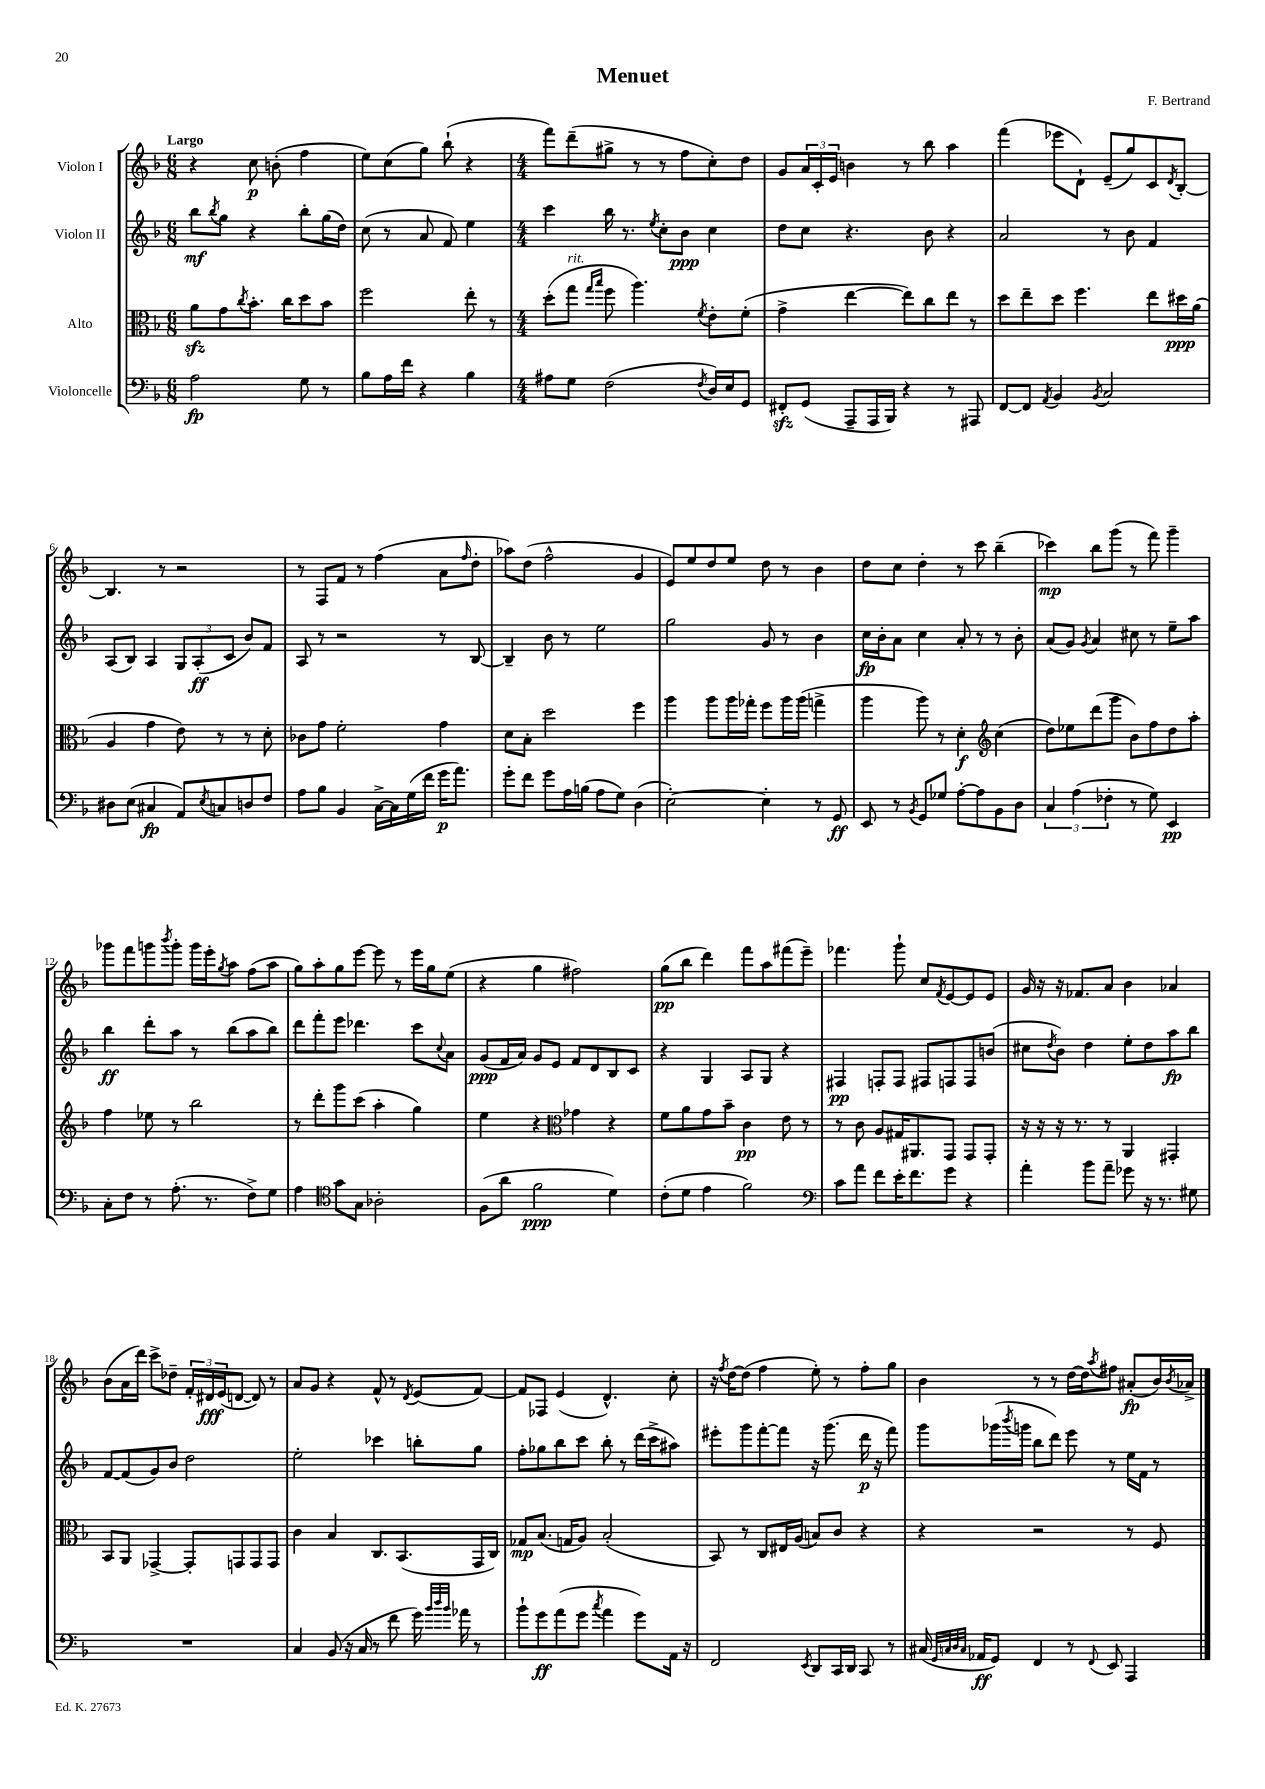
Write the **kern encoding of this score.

**kern	**kern	**kern	**kern
*staff4	*staff3	*staff2	*staff1
*clefF4	*clefC3	*clefG2	*clefG2
*k[b-]	*k[b-]	*k[b-]	*k[b-]
*M6/8	*M6/8	*M6/8	*M6/8
2A	8a	8bb-	4r
.	.	8qbb-	.
.	8g	8gg	.
.	8qcc	.	.
.	8.b-'	4r	8cc
.	.	.	(8b'
.	16cc	.	.
8G	8dd	8bb-'	4ff
8r	8b-	(16gg	.
.	.	16dd)	.
=	=	=	=
8B-	2ff	(8cc	8ee)
16A	.	8r	(8cc
16f	.	.	.
4r	.	8a	8gg)
.	.	8f)	(8bb-`
4B-	8ee'	4ee	4r
.	8r	.	.
=	=	=	=
*M4/4	*M4/4	*M4/4	*M4/4
8A#	(8dd'	4ccc	8fff)
8G	8gg	.	(8ddd~
.	16qqgg	.	.
.	16qqbb-	.	.
(2F	8ff	16bb-	8gg#^
.	.	8.r	.
.	4.aa)	.	8r
.	.	8qee	.
.	.	8cc'	8r
.	.	8b-	8ff
8qF	8qf	.	.
16D)	8e'	4cc	8cc')
16E	.	.	.
8GG	(8f'	.	8dd
=	=	=	=
8FF#'	4g^	8dd	8g
(8GG	.	8cc	24a
.	.	.	24c'
.	.	.	24e
8AAA~	[4ee	4.r	4b
16AAA	.	.	.
16BBB-)	.	.	.
4r	8ee])	.	8r
.	8cc	8b-	8bb-
8r	8ee	4r	4aa
8AAA#	8r	.	.
=	=	=	=
[8FF	8dd	2a	(4fff
8FF]	8ee~	.	.
8qAA	.	.	.
4BB-	8dd	.	8eee-
.	4.ff	.	8d`)
8qBB-	.	.	.
2C	.	8r	(8e~
.	.	8b-	8gg)
.	8ee	4f	8c
.	.	.	8qd
.	16dd#	.	[8B-'
.	(16a	.	.
=	=	=	=
8D#	4A	(8A	4.B-]
(8E	.	8B-)	.
4C#	4g	4A	.
.	.	.	8r
8AA)	8e)	12G	2r
.	.	(12A'	.
8qE	.	.	.
8C	8r	.	.
.	.	12c	.
8D	8r	8b-)	.
8F	8d'	8f	.
=	=	=	=
8A	8c-	8A	8r
8B-	8g	8r	8F
4BB-	2f'	2r	8f
.	.	.	8r
[16C^	.	.	(4ff
16C]	.	.	.
(16G	.	.	.
16f	.	.	.
16g	4g	8r	8a
8.a)	.	.	.
.	.	.	16qqff
.	.	[8B-	8dd'
=	=	=	=
8g'	8d	4B-~]	8aa-)
8f	8B-'	.	(8dd
8g	2dd	8b-	2ff^^
16A	.	8r	.
(16B	.	.	.
8A	.	2ee	.
8G)	.	.	.
(4D	4ff	.	4g
=	=	=	=
[2E')	4aa	2gg	8e)
.	.	.	8ee
.	8aa	.	8dd
.	16aa	.	8ee
.	16gg-'	.	.
4E']	8ff	8g	8dd
.	16aa	8r	8r
.	(16aa	.	.
8r	4gg^	4b-	4b-
8GG	.	.	.
=	=	=	=
8EE	4aa	16cc	8dd
.	.	16b-'	.
8r	.	8a	8cc
8qBB-	.	.	.
8GG	8aa)	4cc	4dd'
8G-	8r	.	.
[8A'	4d'	8a'	8r
8A]	.	8r	8ccc
*	*clefG2	*	*
8BB-	(4cc	8r	(4bb-~
8D	.	8b-'	.
=	=	=	=
6C	8dd)	(8a	4ccc-)
.	8ee-	8g)	.
(6A	.	.	.
.	.	8qg	.
.	(8ddd	4a	8bb-
6F-'	.	.	.
.	8ggg	.	(8ggg
8r	8b-)	8cc#	8r
8G)	8ff	8r	8fff)
4EE	8dd	8ee~	4ggg~
.	8aa'	8aa	.
=	=	=	=
8C'	4ff	4bb-	8ggg-
8F	.	.	8fff
8r	8ee-	8ddd'	8ggg
.	.	.	8qbbb-
(8.A'	8r	8aa	8ggg'
.	2bb-	8r	16ggg
8.r	.	.	16eee'
.	.	.	8qgg
.	.	(8bb-	8aa
8F^)	.	8aa	(8ff
8G	.	8bb-)	8aa
=	=	=	=
4A	8r	8ddd	8gg)
.	8ddd'	8fff'	8aa'
*clefC4	*	*	*
8g	8ggg	8eee	8gg
8G	(8ccc	4.ddd-	[8eee
2A-'	4aa'	.	8eee]
.	.	.	8r
.	4gg)	8ccc	16eee
.	.	.	16gg
.	.	8qqcc	.
.	.	8a	(8ee
=	=	=	=
(8F	4ee	(8g	4r
8a	.	16f	.
.	.	16a)	.
2f	4r	8g	4gg
.	.	8e	.
*	*clefC3	*	*
.	4g-	8f	2ff#)
.	.	8d	.
4d)	4r	8B-	.
.	.	8c	.
=	=	=	=
(8c'	8f	4r	(8gg
8d	8a	.	8bb-
4e	8g	4G	4ddd)
.	8b-~	.	.
2f)	4c	8A	8fff
.	.	8G	8aa
.	8e	4r	(8fff#
.	8r	.	8eee~)
=	=	=	=
*clefF4	*	*	*
8c	8r	4F#	4.fff-
8a	8c	.	.
8f	8A	8F'	.
16e'	16G#	8F	8ggg`
8.f	8.AA#	.	.
.	.	8F#	8cc
.	.	.	8qf
8g	8GG	8F	[8e
4r	8GG	8F	8e]
.	8GG'	(8b	8e
=	=	=	=
4a'	16r	8cc#	16g
.	16r	.	16r
.	.	8qdd	.
.	16r	8b-)	16r
.	8.r	.	8.f-
8b-	.	4dd	.
8a~	8r	.	8a
8g-	4AA	8ee'	4b-
16r	.	8dd	.
8.r	.	.	.
.	4GG#'	8aa	4a-
8G#	.	8bb-	.
=	=	=	=
1r	8BB-	[8f	(8b-
.	8AA	(8f]	16a
.	.	.	16ddd)
.	[4GG-^	8g)	8ccc^
.	.	8b-	8dd-~
.	8GG-']	2dd	24f'
.	.	.	24d#
.	.	.	(24e
.	8GG	.	[8d
.	8GG	.	8d])
.	8GG	.	8r
=	=	=	=
4C	4c	2ee'	8a
.	.	.	8g
(8BB-	4B-	.	4r
16r	.	.	.
16C	.	.	.
8r	8.C	4ccc-	8f^^
8f	.	.	8r
.	(8.BB-	.	.
.	.	.	8qd
16g)	.	8bb'	(8e
32qqb-	.	.	.
32qqdd	.	.	.
32qqb-	.	.	.
16a-	.	.	.
8r	16GG	8gg	[8f)
.	16C)	.	.
=	=	=	=
8b-`	8G-	8ff'	8f]
8g	(8.B-	8gg-	8F-
(8a	.	8bb-	(4e
.	16G	.	.
8g	8A)	8ccc	.
8qcc	.	.	.
4a	(2B-'	8bb-'	4.d^^)
.	.	8r	.
8g)	.	(16ddd	.
.	.	16ccc^	.
16AA	.	8aa#)	8cc'
16r	.	.	.
=	=	=	=
2FF	8BB-)	8eee#'	16r
.	.	.	8qff
.	.	.	[16dd
.	8r	8ggg	(8dd]
.	8C	[8fff'	4ff
.	16E#	8fff]	.
.	(16A	.	.
8qEE	.	.	.
8DD	8B)	16r	8ee')
.	.	(8.ggg	.
16CC	8c	.	8r
16DD	.	.	.
8CC	4r	16ddd	8ff'
.	.	16r	.
8r	.	8fff)	8gg
=	=	=	=
(16C#	4r	8ggg	4b-
32qqGG	.	.	.
32qqC	.	.	.
32qqD	.	.	.
32qqC	.	.	.
16AA-	.	.	.
8GG)	.	(16ggg-	.
.	.	8qbbb-	.
.	.	16ggg	.
4FF	2r	8bb-	8r
.	.	8ddd)	8r
8r	.	8eee	[16dd
.	.	.	16dd]
8qqFF	.	.	8qaa
8EE	.	8r	8ff#
4AAA	8r	16ee	(8a#'
.	.	16f	.
.	8F	8r	16b-)
.	.	.	8qb-
.	.	.	16a-^
==	==	==	==
*-	*-	*-	*-
